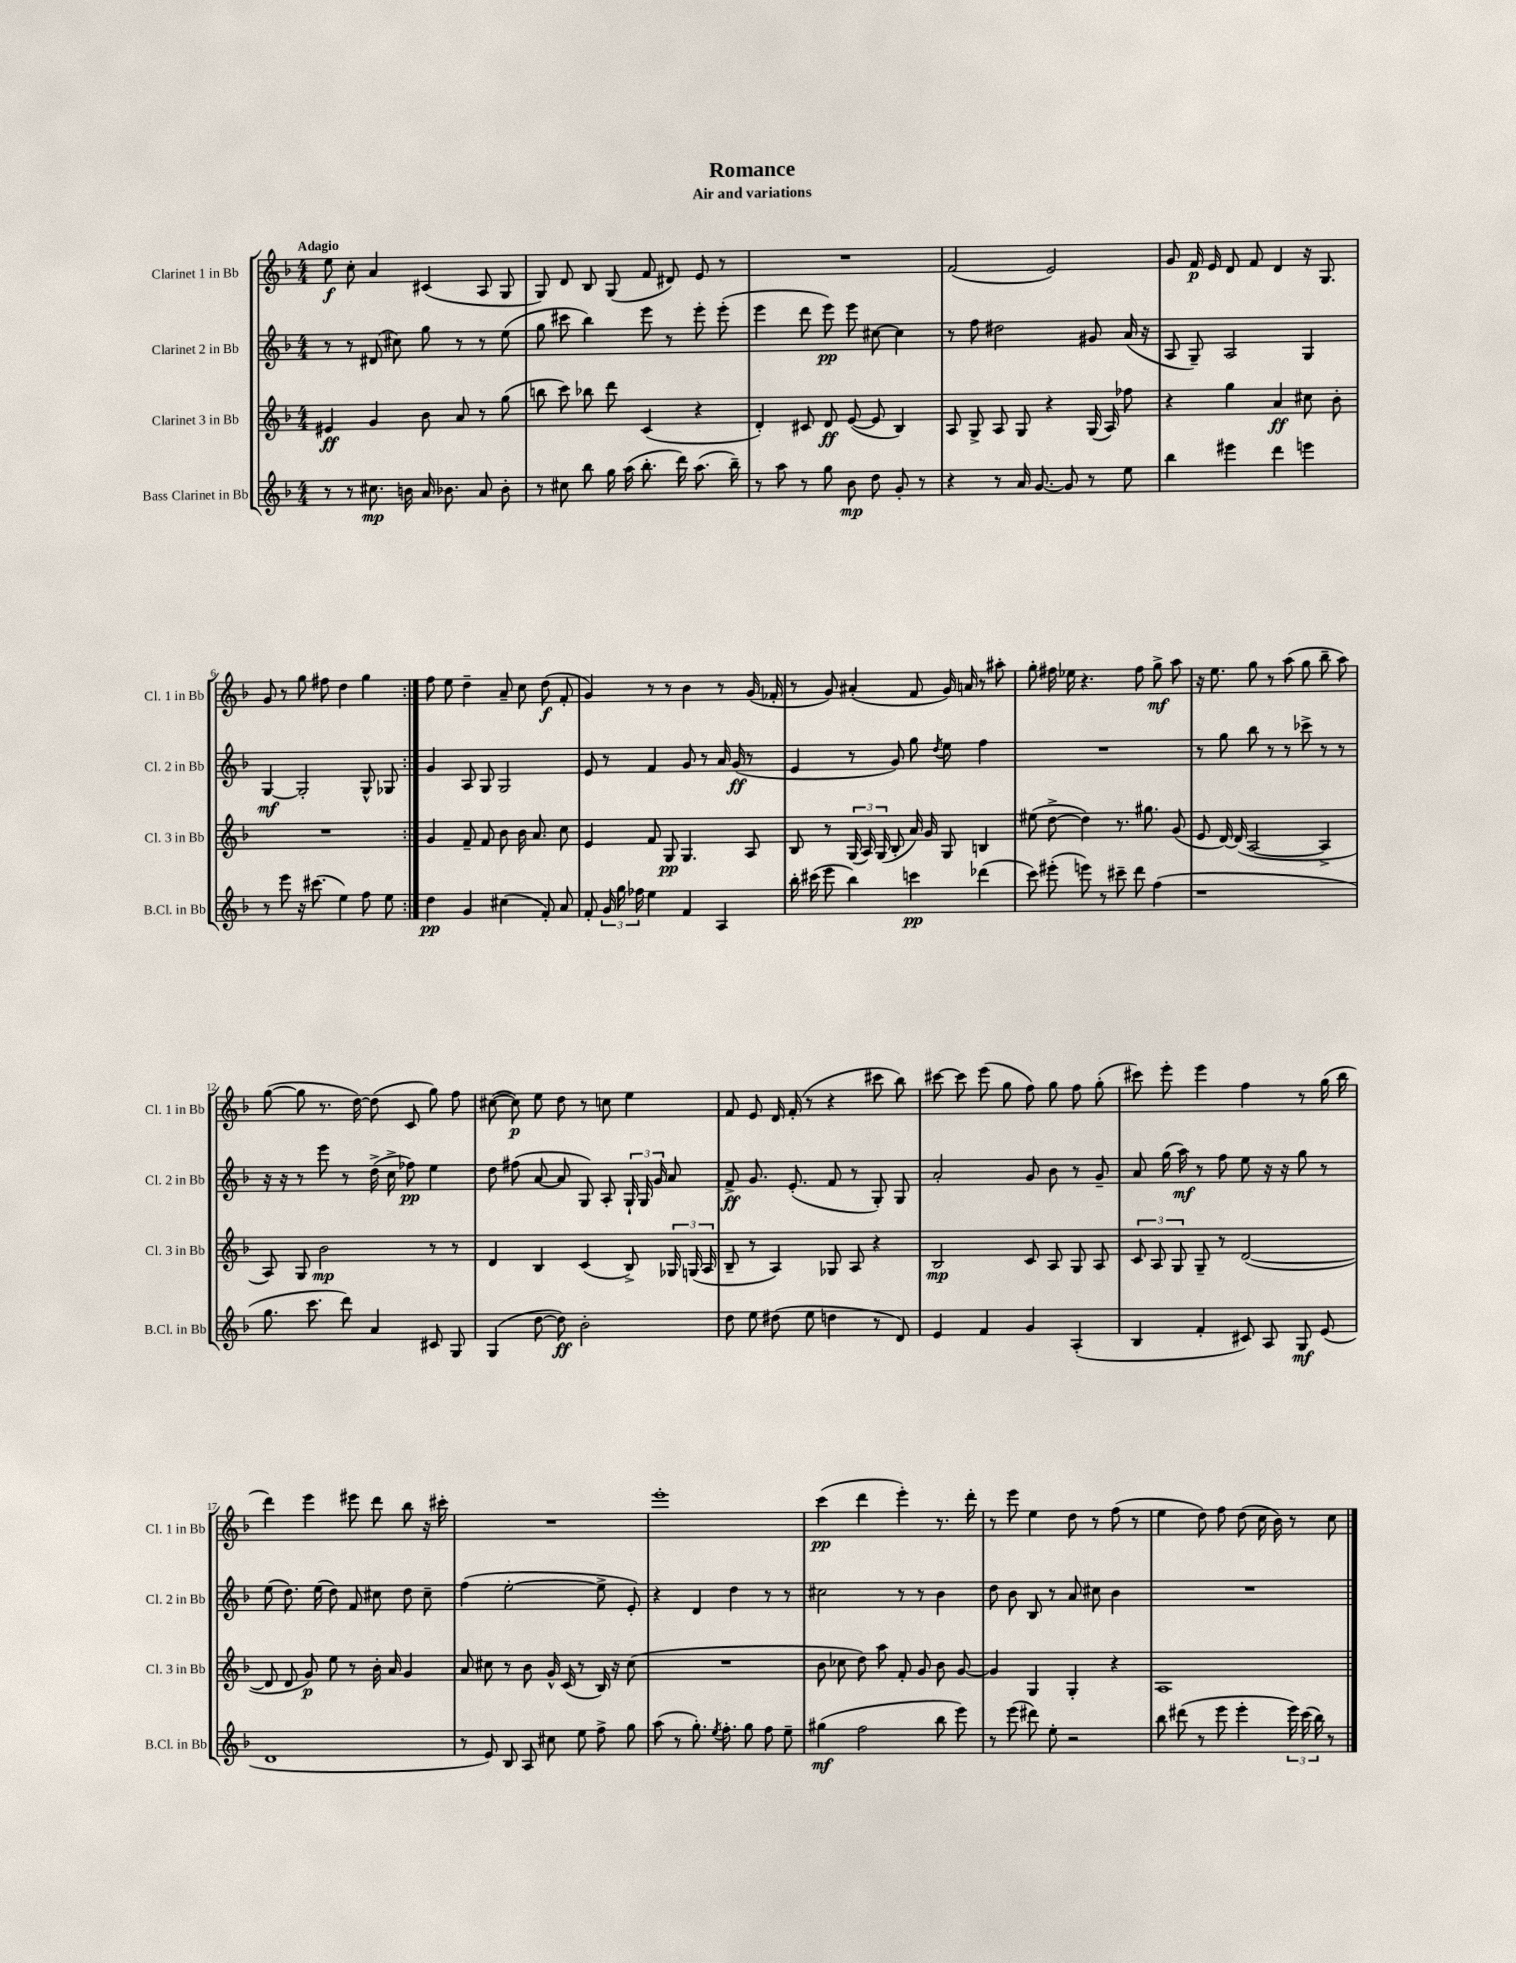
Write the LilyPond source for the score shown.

\header { title = "Romance" subtitle = "Air and variations" }
<<
\new StaffGroup <<
\new Staff = "s0" \with { instrumentName = "Clarinet 1 in Bb" shortInstrumentName = "Cl. 1 in Bb" } {
    \clef treble \key f \major \numericTimeSignature \time 4/4 \tempo "Adagio"
    \autoBeamOff \repeat volta 2 { e''8\f c''8-. a'4 cis'4( a8 g8 |
    g8) d'8 bes8 g8( f'8 dis'8) e'8 r8 |
    R1 |
    f'2( e'2) |
    g'8 f'16\p e'16 d'8 f'8 d'4 r16 g8. |
    g'8 r8 g''8 fis''8 d''4 g''4 | }
    f''8 e''8 d''4-- a'8-- c''8 d''8\f( f'8-. |
    g'4) r8 r8 bes'4 r8 g'16( fes'16-. |
    r8 g'8) ais'4-.( f'8 g'16) a'16 r8 ais''8-. |
    g''8-. fis''16 ees''16 r4. fis''8 g''8->\mf a''8 |
    r16 e''8. g''8 r8 a''8( g''8 bes''8-- a''8) |
    g''8~( g''8 r8. d''16~) d''8( c'8 g''8) f''8 |
    cis''8~( cis''8\p) e''8 d''8 r8 c''8 e''4 |
    f'8 e'8 d'16 f'16-.( r8 r4 cis'''8 bes''8) |
    cis'''8~ cis'''8 e'''8( g''8 f''8) g''8 f''8 g''8-.( |
    cis'''8) e'''8-. e'''4 f''4 r8 g''16( bes''16 |
    d'''4) e'''4 eis'''8 d'''8 bes''8 r16 cis'''16-. |
    R1 |
    e'''1-. |
    c'''4\pp( d'''4 e'''4-.) r8. d'''16-. |
    r8 e'''8 e''4 d''8 r8 f''8( r8 |
    e''4 d''8) f''8 d''8( c''16 bes'16) r8 c''8 \bar "|." |
}
\new Staff = "s1" \with { instrumentName = "Clarinet 2 in Bb" shortInstrumentName = "Cl. 2 in Bb" } {
    \clef treble \key f \major \numericTimeSignature \time 4/4
    \autoBeamOff \repeat volta 2 { r8 r8 dis'8( cis''8) g''8 r8 r8 e''8( |
    g''8 cis'''8 bes''4) e'''8 r8 e'''8-. e'''8-.( |
    e'''4 d'''8 e'''8\pp) e'''8 cis''8~ cis''4 |
    r8 f''8 dis''2 gis'8 a'16( r16 |
    a8 g8--) a2 g4 |
    g4~\mf g2-. g8-^ ges8 | }
    g'4 a8 g8 g2 |
    e'8 r8 f'4 g'8 r8 a'16 g'16\ff( r8 |
    e'4 r8 g'8) g''8 \acciaccatura { d''8 } e''8 f''4 |
    R1 |
    r8 g''8 bes''8 r8 r8 ces'''8-> r8 r8 |
    r16 r16 r8 e'''8 r8 d''16->( c''16-> fes''8\pp) e''4 |
    d''8 fis''8( a'8~ a'8 g8) a8-. \tuplet 3/2 { g16-! g16 g'16 } a'8 |
    f'8->\ff g'8. e'8.-.( f'8 r8 g8-.) g8 |
    a'2-. g'8 bes'8 r8 g'8-- |
    a'8 g''16( a''16\mf) r8 f''8 e''8 r16 r16 g''8 r8 |
    e''8( d''8.) e''16( d''8) f'8 cis''8 d''8 cis''8-- |
    f''4( e''2~-. e''8-> e'8-.) |
    r4 d'4 d''4 r8 r8 |
    cis''2 r8 r8 bes'4 |
    d''8 bes'8 bes8 r8 a'8 cis''8 bes'4 |
    R1 \bar "|." |
}
\new Staff = "s2" \with { instrumentName = "Clarinet 3 in Bb" shortInstrumentName = "Cl. 3 in Bb" } {
    \clef treble \key f \major \numericTimeSignature \time 4/4
    \autoBeamOff \repeat volta 2 { eis'4\ff g'4 bes'8 a'8 r8 g''8( |
    b''8 c'''8) bes''8 d'''8 c'4( r4 |
    d'4-.) cis'8 d'8\ff e'8~( e'8 bes4) |
    a8 g8-> a8 g8 r4 g16( a16) fes''8 |
    r4 g''4 a'4\ff cis''8 bes'8-. |
    R1 | }
    g'4 f'8-- f'8 bes'8 bes'16 a'8. c''8 |
    e'4 f'8 g8\pp g4. a8 |
    bes8 r8 \tuplet 3/2 { g16( a16) g16( } bes8-. a'16) g'16 g8 b4 |
    eis''8( d''8~-> d''4) r8. gis''8. g'8( |
    e'8 d'16~) d'16( a2~ a4-> |
    a8) g8 bes'2\mp r8 r8 |
    d'4 bes4 c'4( bes8->) \tuplet 3/2 { ges16 g16( a16 } |
    bes8-- r8 a4) ges8 a8 r4 |
    bes2\mp c'8 a8 g8 a8 |
    \tuplet 3/2 { c'8 a8 g8 } g8-- r8 d'2~( |
    d'8 d'8 g'8\p) e''8 r8 bes'16-. a'16 g'4 |
    a'8 cis''8 r8 bes'8 g'16-^ c'16( r8 bes16) r16 cis''8( |
    R1 |
    bes'8 ces''8 d''8) a''8 f'8-. g'8 bes'8 g'8~ |
    g'4 g4 g4-. r4 |
    a1 \bar "|." |
}
\new Staff = "s3" \with { instrumentName = "Bass Clarinet in Bb" shortInstrumentName = "B.Cl. in Bb" } {
    \clef treble \key f \major \numericTimeSignature \time 4/4
    \autoBeamOff \repeat volta 2 { r8 r8 cis''8.\mp b'16 a'16 bes'8. a'8 bes'8-. |
    r8 cis''8 bes''8 g''16 a''16( bes''8.-. d'''16) a''8.( bes''16--) |
    r8 a''8 r8 g''8 bes'8\mp d''8 g'8-. r8 |
    r4 r8 a'16 g'8.~ g'8 r8 e''8 |
    bes''4 eis'''4 d'''4 e'''4 |
    r8 e'''8 r16 cis'''8.( e''4) f''8 e''8 | }
    d''4\pp g'4 cis''4( f'8-.) a'8 |
    f'8-. \tuplet 3/2 { g'16 g''16 fes''16 } e''4 f'4 a4 |
    bes''16-. cis'''16( e'''8 bes''4) c'''4\pp des'''4( |
    c'''8) eis'''8-.( e'''8) r8 cis'''8-- d'''8 f''4( |
    r1 |
    g''8. c'''8. d'''8) a'4 cis'8 g8 |
    g4( d''8~ d''8\ff) bes'2-. |
    d''8 e''8 dis''8( e''8 d''4 r8 d'8) |
    e'4 f'4 g'4 a4-.( |
    bes4 f'4-. cis'8) a8 g8\mf e'8( |
    d'1 |
    r8 e'8) bes8 a8 cis''8 e''8 f''8-> g''8 |
    a''8( r8 g''8.-.) \acciaccatura { e''8 } f''8.-. g''8 f''8 e''8-- |
    gis''4\mf( f''2 bes''8 e'''8) |
    r8 e'''8( dis'''8) e''8-. r2 |
    bes''8 dis'''8( r8 e'''8 e'''4-. \tuplet 3/2 { e'''16) c'''16( bes''16) } r8 \bar "|." |
}
>>
>>
